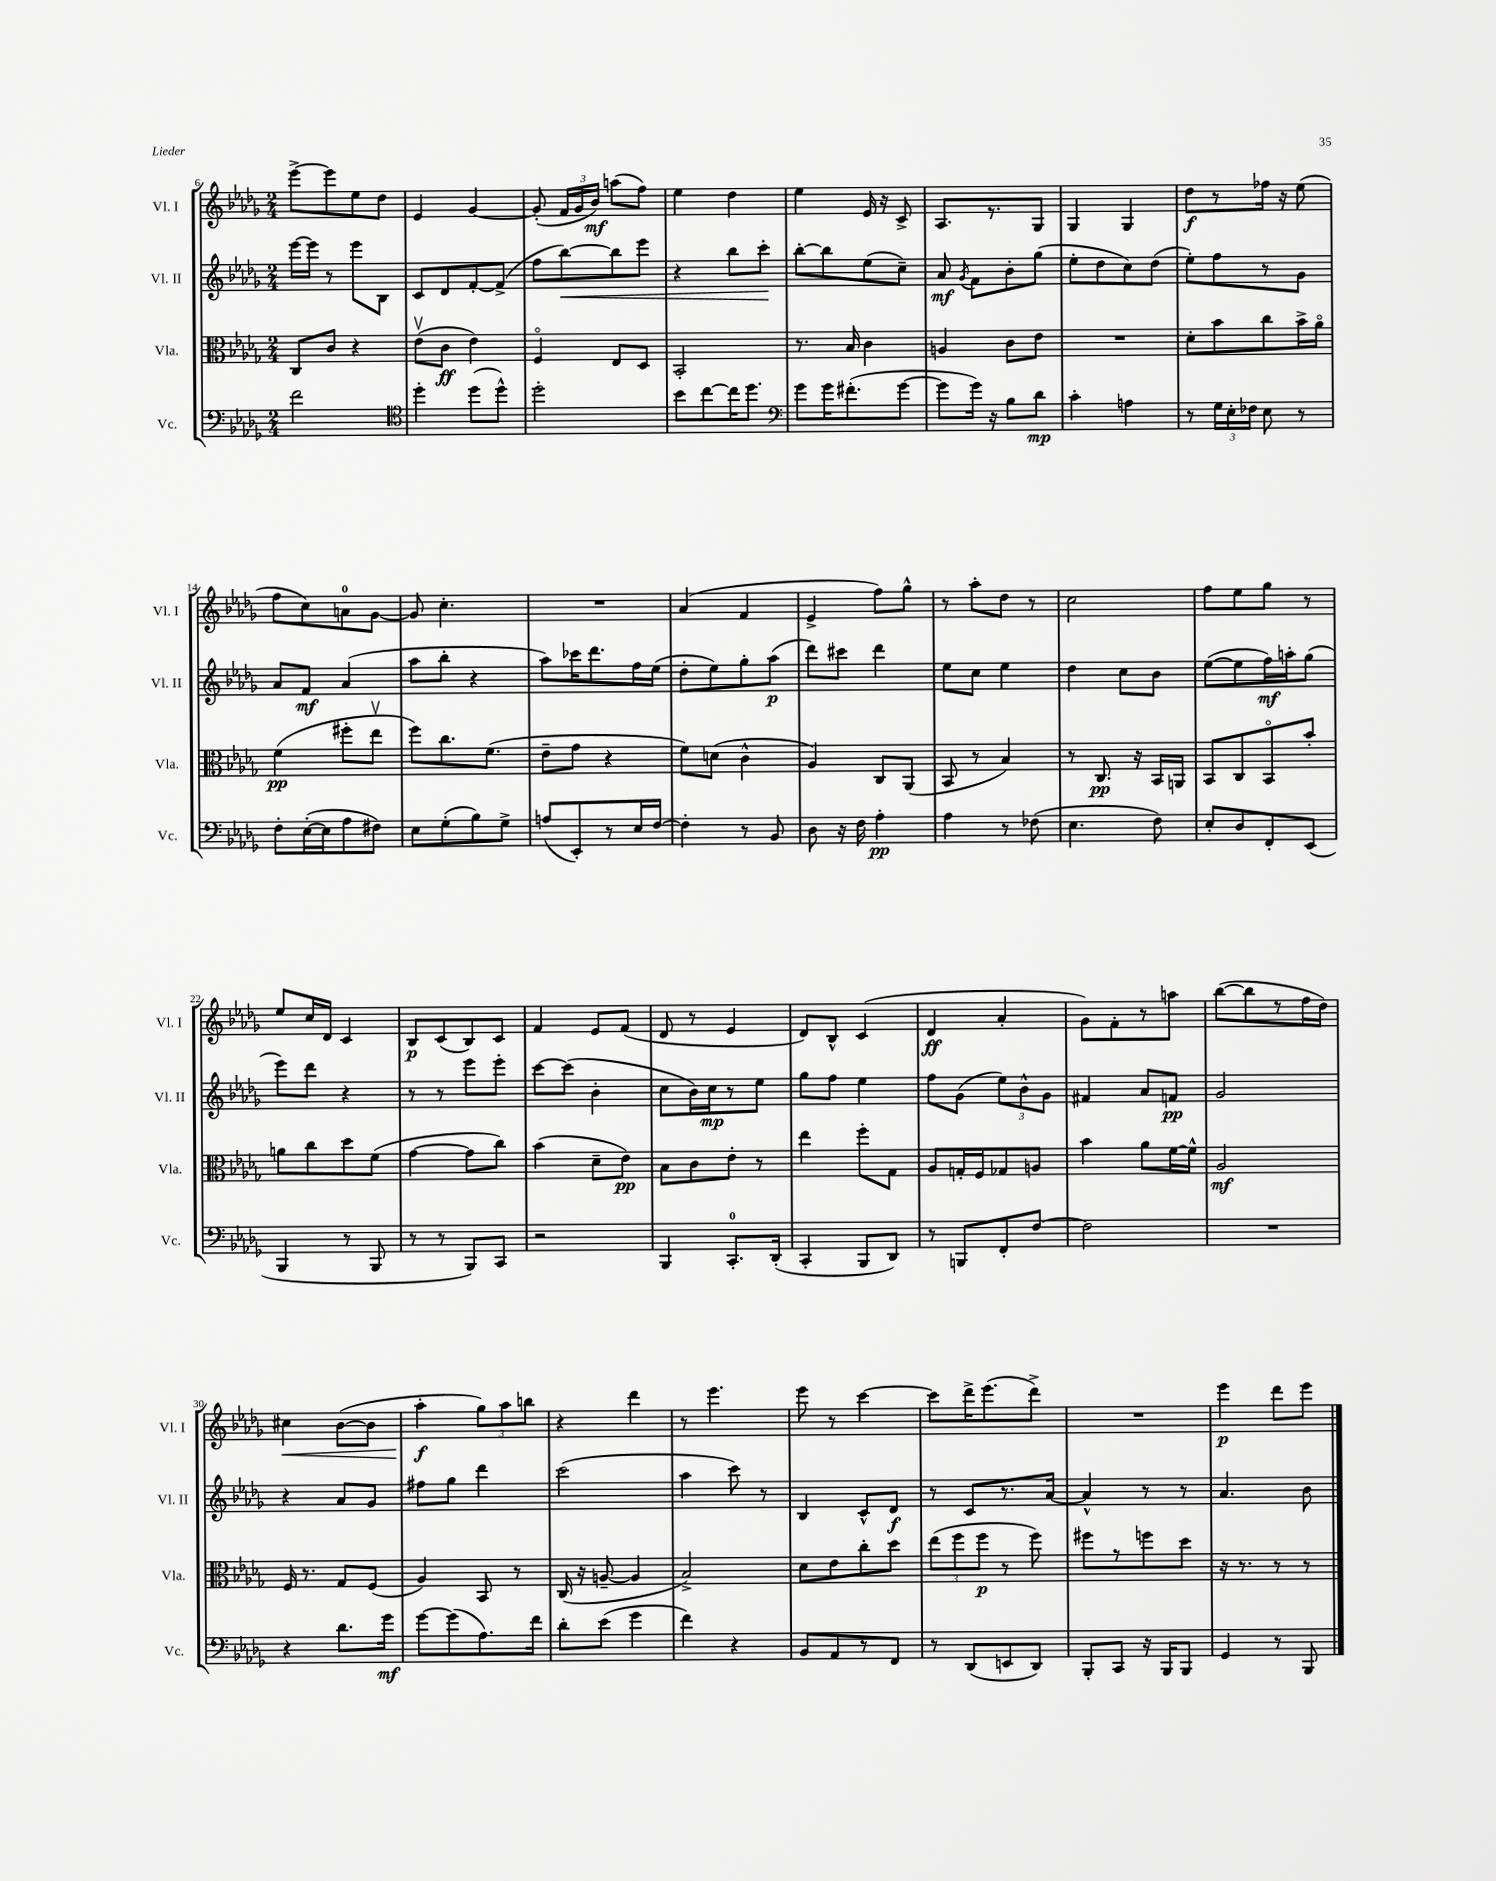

**kern	**kern	**kern	**kern
*staff4	*staff3	*staff2	*staff1
*clefF4	*clefC3	*clefG2	*clefG2
*k[b-e-a-d-g-]	*k[b-e-a-d-g-]	*k[b-e-a-d-g-]	*k[b-e-a-d-g-]
*M2/4	*M2/4	*M2/4	*M2/4
2f\	8C/L	[16eee-\LL	[8eee-^\L
.	.	16eee-\]JJ	.
.	8c/J	8r	8eee-\]
.	4r	8eee-\L	8ee-\
.	.	8B-\J	8dd-\J
=	=	=	=
*clefC4	*	*	*
4dd-'\	(8e-v\L	8c/L	4e-/
.	8c\J	8d-/	.
(8dd-\L	4e-\)	[8f'/	[4g-/
8dd-^^\J)	.	(8f^/]J	.
=	=	=	=
2dd-'\	4Fo/	8ff\L	(8g-'/]
.	.	[8bb-\)	24f/LL
.	.	.	24g-/
.	.	.	24b-/JJ)
.	8E-/L	8bb-\]	(8aa\L
.	8D-/J	8eee-\J	8ff\J)
=	=	=	=
8b-\L	2BB-'/	4r	4ee-\
[8cc\	.	.	.
16cc\]K	.	8bb-\L	4dd-\
8.dd-\J	.	.	.
.	.	8ccc'\J	.
=	=	=	=
*clefF4	*	*	*
8g-\L	8.r	[8bb-'\L	4ee-\
16g-\K	.	8bb-\]	.
(8.f#'\	16B-/	.	.
.	4c\	(8ee-\	16e-/
.	.	.	16r
[8g-\J	.	8cc~\J)	8c^/
=	=	=	=
8g-\]L	4A/	8a-/	8.A-/L
.	.	8qg-/	.
16g-\Jk)	.	8f\L	.
16r	.	.	8.r
8B-\L	8c\L	8b-'\	.
8d-\J	8e-\J	(8gg-\J	8G-/J
=	=	=	=
4c'\	2r	8ee-'\L	4G-/
.	.	8dd-\	.
4A\	.	8cc\)	4G-/
.	.	(8dd-\J	.
=	=	=	=
8r	8d-'\L	8ee-'\L)	8dd-\L
24G-\LL	8b-\	8ff\	8r
24E-'\	.	.	.
24F-\JJ	.	.	.
8E-\	8cc\	8r	16ff-\Jk
.	.	.	16r
8r	16b-^\L	8g-\J	(8ee-\
.	16a-o\JJ	.	.
=	=	=	=
8F'\L	(4f\	8a-/L	8ff\L
([16E-'\L	.	8f/J	8cc\)
16E-\]J	.	.	.
8A-\	8ff#'\L	(4a-/	8a\
8F#\J)	8ee-v\J	.	[8g-\J
=	=	=	=
8E-\L	8ff\L)	8aa-\L	8g-/]
(8G-'\	8.cc\	8bb-'\J	4.cc'\
8B-\)	.	4r	.
.	(8.f\J	.	.
8G-^\J	.	.	.
=	=	=	=
(8A/L	8e-~\L	8aa-\L)	2r
8EE-'/)	8g-\J	16ccc-\K	.
.	.	8.ddd-\	.
8r	4r	.	.
16E-/L	.	16ff\L	.
[16F/JJ	.	(16ee-\JJ	.
=	=	=	=
4F'\]	8f\L)	8dd-'\L	(4a-/
.	(8d\J	8ee-\)	.
8r	4c^^\	8gg-'\	4f/
8BB-/	.	(8aa-\J	.
=	=	=	=
8D-\	4A-/)	8ddd-\L)	4e-^/
16r	.	8ccc#\J	.
16F\	.	.	.
4A-'\	8C/L	4ddd-\	8ff\L)
.	(8AA-/J	.	8gg-^^\J
=	=	=	=
4A-\	8BB-/	8ee-\L	8r
.	8r	8cc\J	8aa-'\L
8r	4B-/)	4ee-\	8dd-\J
(8F-\	.	.	8r
=	=	=	=
4.E-\	8r	4dd-\	2cc\
.	8.C/	.	.
.	.	8cc\L	.
.	16r	.	.
8F\)	16BB-/LL	8b-\J	.
.	16AA/JJ	.	.
=	=	=	=
8E-'/L	8BB-/L	([8ee-\L	8ff\L
8D-/	8C/	8ee-\]	8ee-\
8FF'/	8BB-o/	16ff\L)	8gg-\J
.	.	16aa'\J	.
(8EE-/J	8b-'/J	(8gg-\J	8r
=	=	=	=
4BBB-/	8a\L	8eee-\L)	8ee-/L
.	8cc\	8ddd-\J	16cc/L
.	.	.	16d-/JJ
8r	8dd-\	4r	4c/
8BBB-/	(8f\J	.	.
=	=	=	=
8r	[4g-\	8r	8B-/L
8r	.	8r	(8c/
8BBB-/L)	8g-\]L	8eee-\L	8B-/)
8CC/J	8cc\J)	8eee-'\J	8c/J
=	=	=	=
2r	(4b-\	[8ccc\L	4f/
.	.	(8ccc\]J	.
.	8d-~\L	4b-'\	8e-/L
.	8e-\J)	.	(8f/J
=	=	=	=
4BBB-/	8B-\L	8cc\L	8d-/
.	8c\	16b-\L)	8r
.	.	16cc\J	.
8.CC'/L	8e-'\J	8r	4e-/
.	8r	8ee-\J	.
(16DD-'/Jk	.	.	.
=	=	=	=
4CC'/	4ee-\	8gg-\L	8d-/L)
.	.	8ff\J	8B-^^/J
8BBB-/L	8ff'\L	4ee-\	(4c/
8DD-/J)	8G-\J	.	.
=	=	=	=
8r	8A-/L	8ff\L	4d-/
8BBB/L	16G'/L	(8g-\J	.
.	16F/J	.	.
8FF'/	8G-/	12ee-\L)	4a-'/
.	.	12b-^^\	.
[8F/J	8A/J	.	.
.	.	12g-\J	.
=	=	=	=
2F\]	4b-\	4f#/	8g-\L)
.	.	.	8f'\
.	8a-\L	8a-/L	8r
.	[16f\L	8f/J	8aa\J
.	16f^^\]JJ	.	.
=	=	=	=
2r	2A-/	2g-/	([8bb-\L
.	.	.	8bb-\]
.	.	.	8r
.	.	.	16ff\L
.	.	.	16dd-\JJ)
=	=	=	=
4r	16F/	4r	4cc#\
.	8.r	.	.
8.d-\L	8G-/L	8a-/L	([8b-\L
.	(8F/J	8g-/J	8b-\]J
16g-\Jk	.	.	.
=	=	=	=
[8g-\L	4A-/)	8ff#\L	4aa-'\
(8g-\]	.	8gg-\J	.
8.A-\)	8BB-/	4ddd-\	12gg-\L)
.	.	.	12aa-\
.	8r	.	.
.	.	.	12bb\J
16f\Jk	.	.	.
=	=	=	=
8d-'\L	(16C/	(2ccc\	4r
.	16r	.	.
(8e-\J	[8A~/	.	.
4g-\	4A/]	.	4ddd-\
=	=	=	=
4f\)	2B-^/)	4aa-\	8r
.	.	.	4.eee-\
4r	.	8ccc\)	.
.	.	8r	.
=	=	=	=
8BB-/L	8d-\L	4B-/	8eee-\
8AA-/	8e-\	.	8r
8r	8cc'\	8c^^/L	[4ccc\
8FF/J	8dd-\J	8d-/J	.
=	=	=	=
8r	(12ee-\L	8r	8ccc\]L
.	12ff\	.	.
(8DD-/L	.	8c/L	16ddd-^\K
.	12ff\J	.	.
.	.	.	(8.eee-\
8EE/	8r	8.r	.
8DD-/J)	8ff\)	.	8ddd-^\J)
.	.	[16a-/Jk	.
=	=	=	=
8BBB-'/L	8ff#\L	4a-^^/]	2r
8CC/J	8r	.	.
16r	8ff\	8r	.
16BBB-/LK	.	.	.
8BBB-/J	8dd-\J	8r	.
=	=	=	=
4GG-/	16r	4.a-/	4eee-\
.	8.r	.	.
8r	8r	.	8ddd-\L
8BBB-/	8r	8b-\	8eee-\J
==	==	==	==
*-	*-	*-	*-
